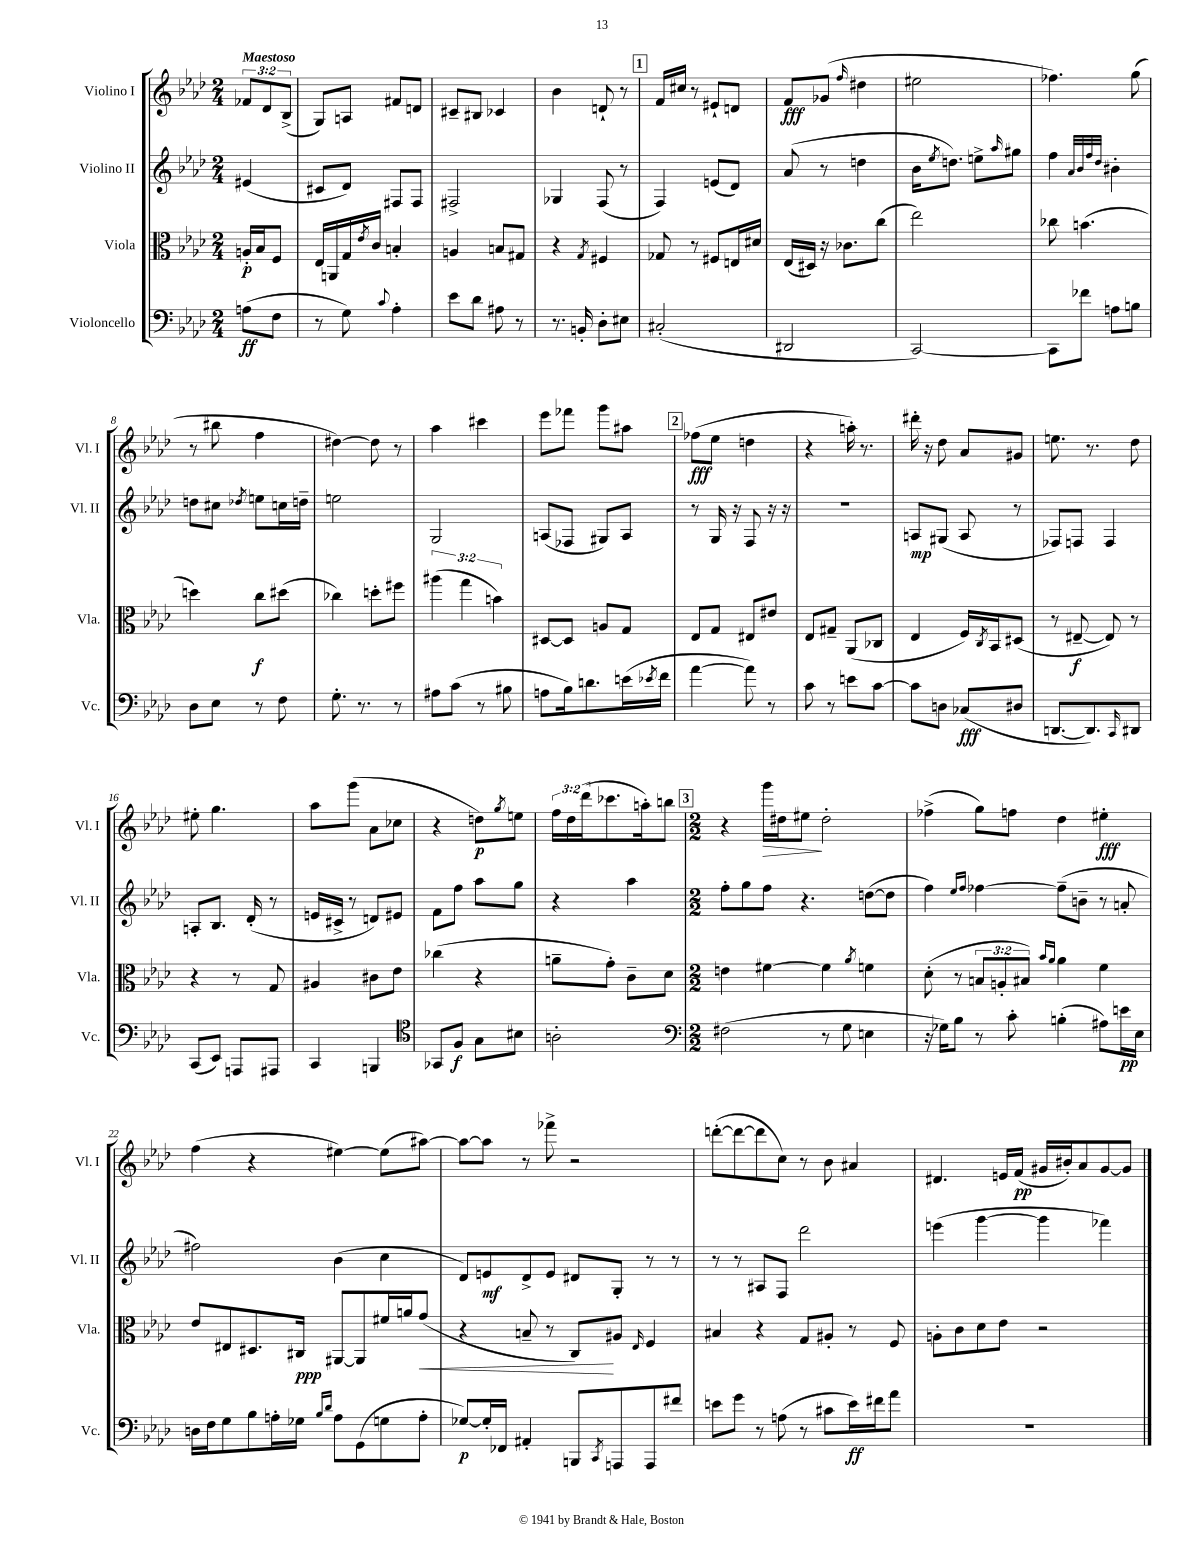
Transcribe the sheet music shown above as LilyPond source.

<<
\new StaffGroup <<
\new Staff = "s0" \with { instrumentName = "Violino I" shortInstrumentName = "Vl. I" } {
    \clef treble \key aes \major \numericTimeSignature \time 2/4 \override Staff.TupletNumber.text = #tuplet-number::calc-fraction-text \partial 4 \tempo "Maestoso"
    \tuplet 3/2 { fes'8 des'8 bes8->( } |
    g8) a8 fis'8 d'8 |
    cis'8-- bis8 ces'4 |
    bes'4 d'8-! r8 |
    \mark \markup { \box "1" } f'16 cis''16 r8 eis'8-! d'8 |
    f'8\fff ges'8( \grace { f''16 } dis''4 |
    eis''2 |
    fes''4.) g''8( |
    r8 bis''8 f''4 |
    dis''4~) dis''8 r8 |
    aes''4 cis'''4 |
    ees'''8 fes'''8 g'''8 ais''8 |
    \mark \markup { \box "2" } fes''8\fff( ees''8 d''4 |
    r4 a''16-.) r8. |
    dis'''16-. r16 des''8 aes'8 gis'8 |
    e''8. r8. des''8 |
    eis''8-. g''4. |
    aes''8 g'''8( aes'8 ces''8 |
    r4 d''8\p) \acciaccatura { g''8 } e''8 |
    \tuplet 3/2 { f''16 des''16 des'''16( } ces'''8. a''16-.) b''8 |
    \mark \markup { \box "3" } \numericTimeSignature \time 2/2 r4 g'''16\> dis''16 eis''8\! dis''2-. |
    fes''4->( g''8) f''8 des''4 eis''4-.\fff |
    f''4( r4 eis''4~) eis''8( ais''8~) |
    ais''8~ ais''8 r8 fes'''8-> r2 |
    d'''8~-.( d'''8~ d'''8 c''8) r8 bes'8 ais'4 |
    dis'4. e'16 f'16\pp( gis'16 bis'16-.) aes'8 gis'8~ gis'8 \bar "|." |
}
\new Staff = "s1" \with { instrumentName = "Violino II" shortInstrumentName = "Vl. II" } {
    \clef treble \key aes \major \numericTimeSignature \time 2/4 \partial 4
    eis'4( |
    cis'8 des'8) fis8 fis8 |
    fis2-> |
    ges4 f8( r8 |
    \mark \markup { \box "1" } f4) e'8( des'8) |
    aes'8( r8 d''4 |
    bes'16 \acciaccatura { ees''8 } d''8.) e''8-> \grace { aes''16 } gis''8 |
    f''4 \grace { aes'32 bes'32 f''32 des''32 } bis'4-. |
    d''8 cis''8 \acciaccatura { des''8 } e''8 c''16 d''16-- |
    e''2 |
    g2 |
    a8( fes8 gis8) a8 |
    \mark \markup { \box "2" } r8 g16 r16 f8 r16 r16 |
    R2 |
    a8\mp gis8( a8 r8 |
    fes8) f8 f4 |
    a8-. bes8. des'16-.( r8 |
    e'16 cis'16-> r8 d'8) eis'8 |
    f'8 f''8 aes''8 g''8 |
    r4 aes''4 |
    \mark \markup { \box "3" } \numericTimeSignature \time 2/2 f''8-. g''8 f''8 r4. d''8~( d''8 |
    f''4) \grace { ees''16 f''16 } fes''4~ fes''8--( b'8-- r8 a'8-. |
    fis''2) bes'4( c''4 |
    des'8) e'8\mf des'8-> e'8 dis'8 g8-. r8 r8 |
    r8 r8 ais8 f8 des'''2 |
    e'''4( g'''4~ g'''4 fes'''4) \bar "|." |
}
\new Staff = "s2" \with { instrumentName = "Viola" shortInstrumentName = "Vla." } {
    \clef alto \key aes \major \numericTimeSignature \time 2/4 \override Staff.TupletNumber.text = #tuplet-number::calc-fraction-text \partial 4
    a16-.\p bes16 f8 |
    ees16 a,16 g16 \acciaccatura { ees'8 } c'16 b4-. |
    a4 b8 gis8 |
    r4 \acciaccatura { g8 } fis4 |
    \mark \markup { \box "1" } ges8 r8 fis8 e16 dis'16 |
    ees16( dis16) r16 ces'8. c''8( |
    ees''2) |
    ces''8 b'4.( |
    d''4) c''8\f dis''8( |
    ces''4) d''8-. fis''8 |
    \tuplet 3/2 { ais''4( g''4 b'4) } |
    dis8~ dis8 a8 g8 |
    \mark \markup { \box "2" } ees8 g8 eis8 eis'8 |
    ees8 gis8-- aes,8( ces8 |
    ees4 f16) \acciaccatura { c8 } bes,16 dis8( |
    r8 eis8~--\f eis8) r8 |
    r4 r8 g8 |
    ais4 cis'8 ees'8 |
    ces''4( r4 |
    a'8-- g'8-.) c'8-- des'8 |
    \mark \markup { \box "3" } \numericTimeSignature \time 2/2 e'4 fis'4~ fis'4 \acciaccatura { aes'8 } f'4 |
    des'8-.( r8 \tuplet 3/2 { b8 a8-. bis8) } \grace { bes'16 aes'16 } aes'4 f'4 |
    ees'8 eis8 dis8. cis16\ppp ais,8~ ais,8 fis'16 a'16 g'8\<( |
    r4 b8-- r8 c8\!) ais8 \grace { ees16 } f4 |
    bis4 r4 g8 ais8-. r8 f8 |
    a8-. c'8 des'8 ees'8 r2 \bar "|." |
}
\new Staff = "s3" \with { instrumentName = "Violoncello" shortInstrumentName = "Vc." } {
    \clef bass \key aes \major \numericTimeSignature \time 2/4 \partial 4
    a8\ff( f8 |
    r8 g8) \appoggiatura { c'8 } aes4-. |
    ees'8 des'8 ais8 r8 |
    r8. b,16-. des8-. eis8 |
    \mark \markup { \box "1" } cis2-.( |
    dis,2 |
    c,2~) |
    c,8 fes'8 a8 b8 |
    des8 ees8 r8 f8 |
    g8.-. r8. r8 |
    ais8 c'8( r8 bis8 |
    a8 bes16) d'8. e'16( \acciaccatura { ees'8 } f'16 |
    \mark \markup { \box "2" } aes'4~ aes'8) r8 |
    c'8 r8 e'8 c'8~ |
    c'8 d8 ces8\fff( dis8 |
    d,8.~ d,8.) \grace { c,16 } dis,8 |
    c,8( ees,8) a,,8 ais,,8 |
    c,4 b,,4 |
    \clef tenor ges,8 f8\f g8 bis8 |
    a2-. |
    \mark \markup { \box "3" } \numericTimeSignature \time 2/2 \clef bass fis2( r8 g8 e4 |
    r16 ges16) bes8 r8 c'8-. b4-.( ais8) e'16\pp ees16 |
    d16 f16 g8 bes8 a16-. ges16 \grace { bes16 des'16 } a8 g,8( g8 a8-. |
    ges8~\p) ges16-. fes,16 ais,4-. b,,8 \acciaccatura { c,8 } a,,8 a,,8 fis'8 |
    e'8 g'8 r8 a8( r8 cis'8 e'16\ff) fis'16 aes'8 |
    R1 \bar "|." |
}
>>
>>
